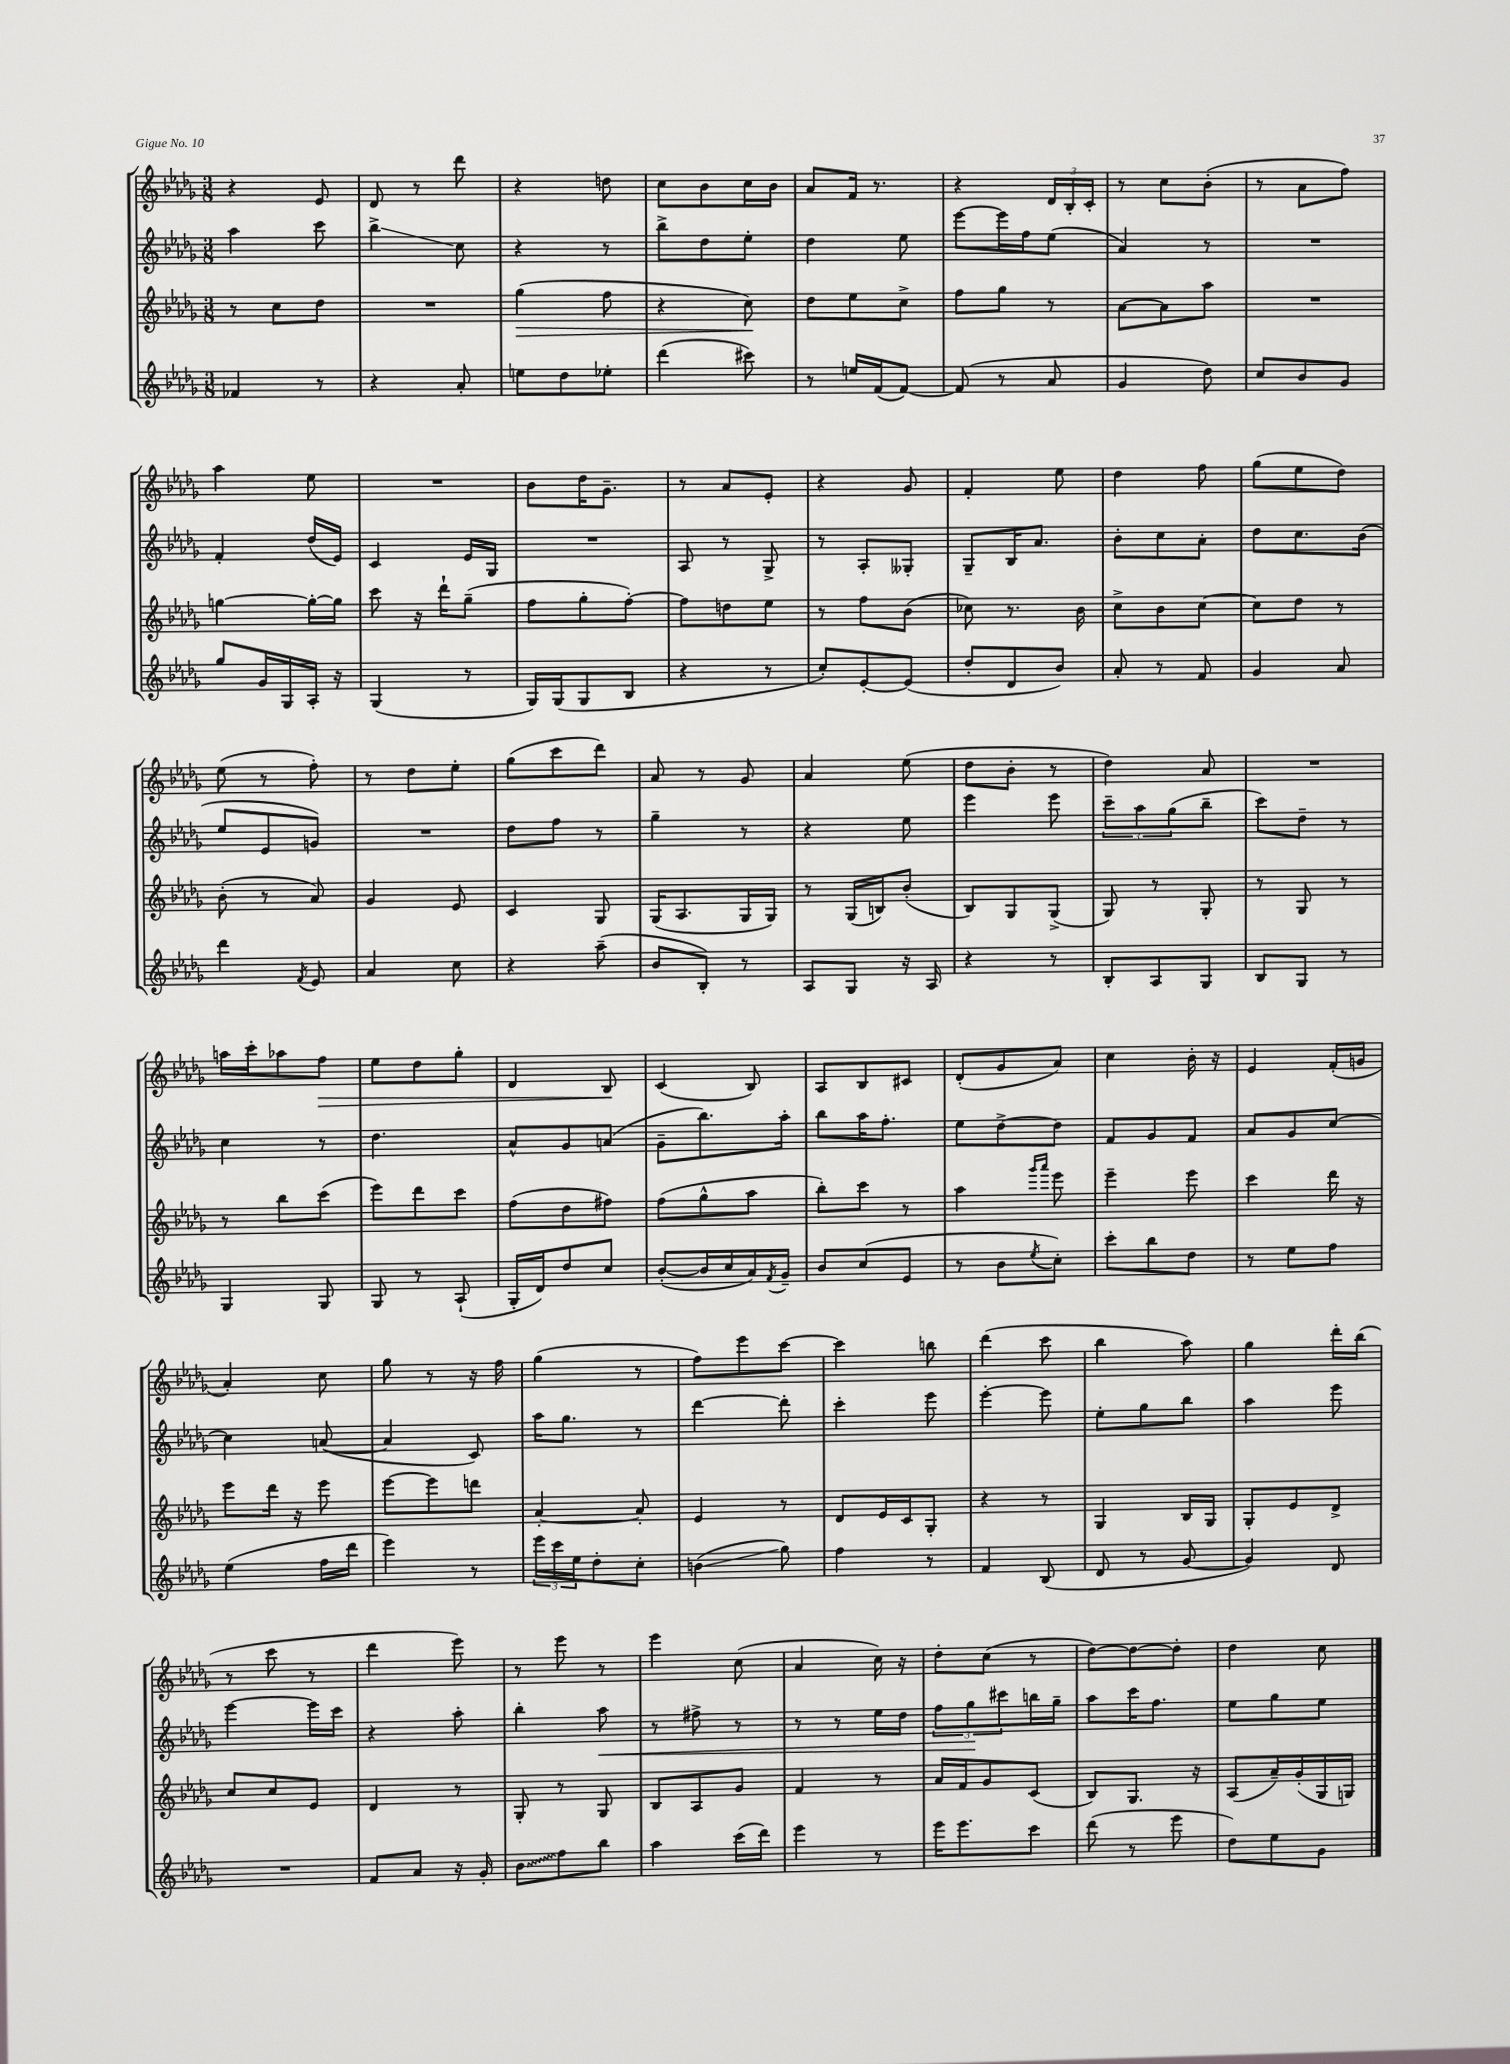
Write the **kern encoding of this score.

**kern	**kern	**kern	**kern
*staff4	*staff3	*staff2	*staff1
*clefG2	*clefG2	*clefG2	*clefG2
*k[b-e-a-d-g-]	*k[b-e-a-d-g-]	*k[b-e-a-d-g-]	*k[b-e-a-d-g-]
*M3/8	*M3/8	*M3/8	*M3/8
4f-/	8r	4aa-\	4r
.	8cc\L	.	.
8r	8dd-\J	8ccc\	8e-/
=	=	=	=
4r	4.r	4bb-^\	8d-/
.	.	.	8r
8a-'/	.	8cc\	8ddd-\
=	=	=	=
8ee\L	(4gg-\	4r	4r
8dd-\	.	.	.
8ee-'\J	8ff\	8r	8dd\
=	=	=	=
(4ddd-\	4r	8bb-^\L	8cc\L
.	.	8dd-\	8b-\
8ccc#\)	8cc\)	8ee-'\J	16cc\L
.	.	.	16b-\JJ
=	=	=	=
8r	8dd-\L	4dd-\	8a-/L
16ee/LL	8ee-\	.	16f/Jk
(16f/J	.	.	8.r
[8f/J)	8cc^\J	8ee-\	.
=	=	=	=
(8f/]	8ff\L	[8eee-\L	4r
8r	8gg-\J	16eee-\]L	.
.	.	16ff\J	.
8a-/	8r	(8ee-\J	24d-/LL
.	.	.	24B-'/
.	.	.	24c'/JJ
=	=	=	=
4g-/	[8a-\L	4a-/)	8r
.	8a-\]	.	8cc\L
8dd-\)	8aa-\J	8r	(8b-'\J
=	=	=	=
8cc/L	4.r	4.r	8r
8b-/	.	.	8a-\L
8g-/J	.	.	8ff\J)
=	=	=	=
8gg-/L	[4gg\	4f'/	4aa-\
16g-/L	.	.	.
16G-/	.	.	.
16A-'/JJ	16gg'\_LL	(16dd-/LL	8ee-\
16r	16gg\]JJ	16e-/JJ)	.
=	=	=	=
(4G-/	8ccc\	4c/	4.r
.	16r	.	.
.	16ddd-`\LK	.	.
8r	(8gg-~\J	16e-/LL	.
.	.	16G-/JJ	.
=	=	=	=
16G-/LL)	8ff\L	4.r	8b-\L
(16G-/J	.	.	.
8G-/	8gg-'\	.	16dd-\K
.	.	.	8.g-~\J
8B-/J	[8ff'\J)	.	.
=	=	=	=
4r	8ff\]L	8A-/	8r
.	8dd\	8r	8a-/L
8r	8ee-\J	8G-^/	8e-'/J
=	=	=	=
8cc'/L)	8r	8r	4r
[8e-'/	8ff\L	8A-'/L	.
(8e-/]J	(8b-\J	8G--'/J	8g-/
=	=	=	=
8dd-'/L	8cc-\)	8G-~/L	4f'/
8d-/	8.r	16B-/K	.
.	.	8.a-/J	.
8b-/J)	.	.	8ee-\
.	16b-\	.	.
=	=	=	=
8a-'/	8cc^\L	8b-'\L	4dd-\
8r	8b-\	8cc\	.
8f/	[8cc\J	8a-'\J	8ff\
=	=	=	=
4g-/	8cc\]L	8dd-\L	(8gg-\L
.	8dd-\J	8.cc\	8ee-\
8a-/	8r	.	8dd-\J)
.	.	(16b-\Jk	.
=	=	=	=
4ddd-\	(8b-'\	8ee-/L	(8ee-\
.	8r	8e-/	8r
8qf/	.	.	.
8e-/	8a-/)	8g/J)	8ff'\)
=	=	=	=
4a-/	4g-/	4.r	8r
.	.	.	8dd-\L
8cc\	8e-/	.	8ee-'\J
=	=	=	=
4r	4c/	8dd-\L	(8gg-\L
.	.	8ff\J	8ccc\
(8aa-~\	8G-/	8r	8ddd-\J)
=	=	=	=
8b-/L	(16G-/LK	4gg-~\	8a-/
.	8.A-/	.	.
8B-'/J)	.	.	8r
8r	16G-/L	8r	8g-/
.	16G-/JJ)	.	.
=	=	=	=
8A-/L	8r	4r	4a-/
8G-/J	(16G-/LL	.	.
.	16B/J)	.	.
16r	(8b-'/J	8ee-\	(8ee-\
16A-/	.	.	.
=	=	=	=
4r	8B-/L)	4eee-\	8dd-\L
.	8G-/	.	8b-'\J
8r	(8G-^/J	8eee-\	8r
=	=	=	=
8B-'/L	8G-/)	12ccc~\L	4dd-\)
.	.	12aa-\	.
8A-/	8r	.	.
.	.	(12gg-\	.
8G-/J	8G-'/	8bb-~\J	8a-/
=	=	=	=
8B-/L	8r	8ccc\L)	4.r
8G-/J	8G-/	8dd-~\J	.
8r	8r	8r	.
=	=	=	=
4G-/	8r	4cc\	16aa\LL
.	.	.	16ccc'\J
.	8bb-\L	.	8aa-\
8G-/	(8ccc\J	8r	8ff\J
=	=	=	=
8G-/	8eee-\L)	4.dd-\	8ee-\L
8r	8ddd-\	.	8dd-\
(8A-`/	8ccc\J	.	8gg-'\J
=	=	=	=
16G-'/LL	(8ff\L	8a-^^/L	4d-/
16d-/J)	.	.	.
8dd-/	8dd-\	8g-/	.
8cc/J	8ff#\J)	(8a/J	8B-/
=	=	=	=
([8b-'/L	(8ff\L	8g-~\L	(4c/
16b-/]L	8gg-^^\	8.bb-\)	.
16cc/	.	.	.
16a-/)	8aa-\J	.	8B-/)
8qf/	.	.	.
16g-~/JJ	.	16aa-'\Jk	.
=	=	=	=
8b-/L	8bb-'\L)	8bb-\L	8A-/L
(8cc/	8ccc\J	16aa-\K	8B-/
.	.	8.ff'\J	.
8e-/J	8r	.	8c#/J
=	=	=	=
8r	4aa-\	8ee-\L	(8d-'/L
8b-\L	.	[8dd-^\	8g-/
.	16qqggg-/LL	.	.
8qee-/	16qqaaa-/JJ	.	.
8cc'\J)	8eee-\	8dd-\]J	8a-/J)
=	=	=	=
8ccc'\L	4eee-~\	8f/L	4cc\
8bb-\	.	8g-/	.
8dd-\J	8eee-\	8f/J	16b-'\
.	.	.	16r
=	=	=	=
8r	4ccc\	8a-/L	4e-/
8ee-\L	.	8g-/	.
8ff\J	16ddd-\	[8cc/J	(16f'/LL
.	16r	.	16g/JJ
=	=	=	=
(4ee-\	8eee-\L	4cc\]	4a-'/)
.	16ddd-\Jk	.	.
.	16r	.	.
16ff\LL	8eee-\	([8a/	8cc\
16ddd-\JJ	.	.	.
=	=	=	=
4eee-\)	[8eee-\L	4a/]	8gg-\
.	8eee-\]	.	8r
8r	8ddd\J	8c/)	16r
.	.	.	16ff\
=	=	=	=
24eee-\LL	[4a-'/	16aa-\LK	(4gg-\
24ccc\	.	.	.
.	.	8.gg-\J	.
24ee-\J	.	.	.
8dd-'\	.	.	.
8cc'\J	8a-'/]	8r	8r
=	=	=	=
(4b\	4e-/	[4ddd-\	8ff\L)
.	.	.	8eee-\
8gg-\)	8r	8ddd-'\]	[8ccc\J
=	=	=	=
4ff\	8d-/L	4ccc'\	4ccc\]
.	16e-/L	.	.
.	16c/J	.	.
8r	8G-'/J	8eee-\	8bb\
=	=	=	=
4f/	4r	[4eee-'\	(4ddd-\
(8B-/	8r	8eee-\]	8ccc\
=	=	=	=
8d-/	4G-/	8ee-'\L	4bb-\
8r	.	8gg-\	.
[8g-/	16B-/LL	8bb-\J	8aa-\)
.	16G-/JJ	.	.
=	=	=	=
4g-/])	8G-'/L	4aa-\	4gg-\
.	8e-/	.	.
8d-/	8d-^/J	8eee-\	16ddd-'\LL
.	.	.	(16bb-\JJ
=	=	=	=
4.r	8cc/L	[4eee-\	8r
.	8cc/	.	8ccc\
.	8e-/J	16eee-\]LL	8r
.	.	16ccc\JJ	.
=	=	=	=
8f/L	4d-/	4r	4ddd-\
8a-/J	.	.	.
16r	8r	8aa-'\	8eee-\)
16g-'/	.	.	.
=	=	=	=
8b-\L	8G-'/	4bb-'\	8r
8ff\	8r	.	8eee-\
8bb-\J	8G-/	8aa-\	8r
=	=	=	=
4aa-\	8B-/L	8r	4eee-\
.	8A-/	8ff#^\	.
(16ccc\LL	8g-/J	8r	(8cc\
16ddd-\JJ)	.	.	.
=	=	=	=
4eee-\	4f/	8r	4a-/
.	.	8r	.
8r	8r	16ee-\LL	16cc\)
.	.	16dd-\JJ	16r
=	=	=	=
16eee-\LK	16a-/LL	12ff\L	8dd-'\L
8.eee-\	16f/J	.	.
.	.	12gg-\	.
.	8g-/	.	(8cc\J
.	.	12ccc#\	.
8ccc\J	(8c/J	16bb\L	8r
.	.	16gg-~\JJ	.
=	=	=	=
(8ddd-\	8B-/L)	8aa-\L	[8dd-\L)
8r	8.G-/J	16ccc\K	8dd-\_
.	.	8.ff\J	.
8eee-\	.	.	8dd-'\]J
.	16r	.	.
=	=	=	=
8dd-\L)	(8A-/L	8ee-\L	4dd-\
8ee-\	16a-~/L)	8gg-\	.
.	(16g-'/	.	.
8g-\J	16G-/	8ee-\J	8cc\
.	16G/JJ)	.	.
==	==	==	==
*-	*-	*-	*-
